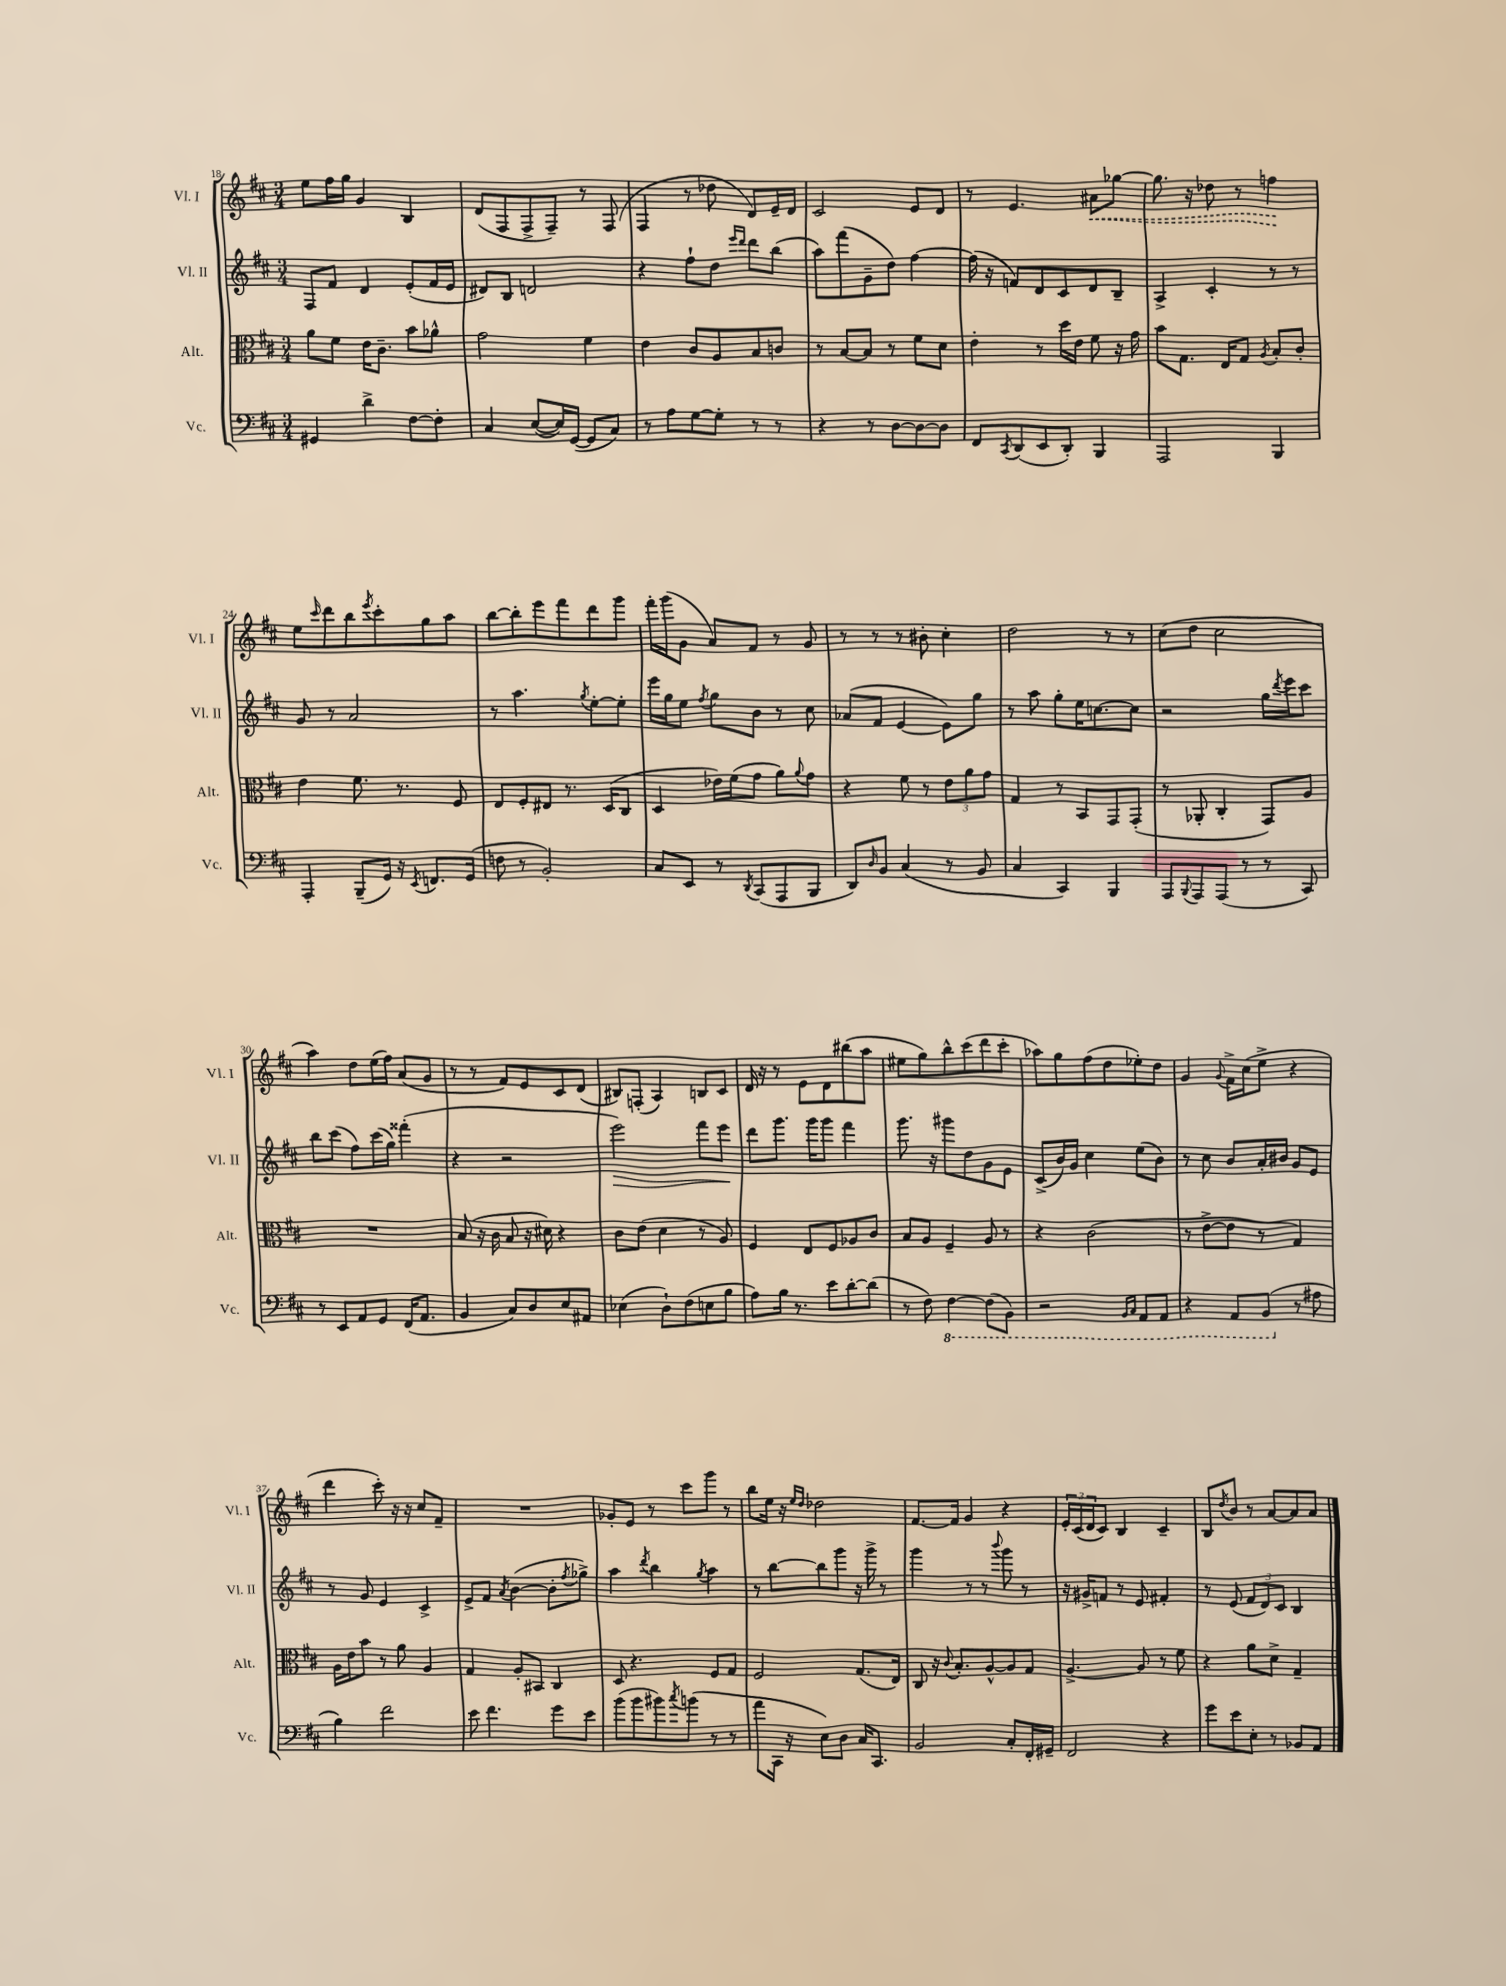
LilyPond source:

<<
\new StaffGroup <<
\new Staff = "s0" \with { instrumentName = "Vl. I" shortInstrumentName = "Vl. I" } {
    \clef treble \key d \major \numericTimeSignature \time 3/4
    e''8 fis''16 g''16 g'4 b4 |
    d'8( fis8 fis8-> fis8--) r8 fis8( |
    fis4 r8 des''8 d'8) e'16-- d'16 |
    cis'2 e'8 d'8 |
    r8 e'4. \once \override Hairpin.style = #'dashed-line ais'8\< ges''8~ |
    ges''8. r16 des''8 r8 f''4\! |
    e''8 \grace { cis'''16 } d'''8 b''8 \acciaccatura { e'''8 } cis'''8-. g''8 a''8 |
    b''8~ b''8-. e'''8 fis'''8 d'''8 g'''8 |
    fis'''16-. g'''16( g'8 a'8) fis'8 r8 g'8 |
    r8 r8 r8 bis'8-. cis''4-. |
    d''2 r8 r8 |
    cis''8( d''8 cis''2 |
    a''4) d''8 e''16( fis''16) a'8( g'8 |
    r8 r8 fis'8) e'8 cis'8 d'8( |
    bis8) f8-.( a4) b8 cis'8 |
    d'16 r16 r8 e'8 d'8 bis''8( a''8 |
    eis''8 g''8) b''8-^ cis'''8( d'''8 cis'''8-. |
    aes''8) g''8 fis''8( d''8 ees''8-.) d''8 |
    g'4 \appoggiatura { g'8 } fis'16-> cis''16( e''8-> r4 |
    d'''4 cis'''8-.) r16 r16 cis''8 fis'8-- |
    R2. |
    ges'8-. e'8 r8 cis'''8 g'''8 r8 |
    b''8 e''16 r16 \grace { e''16 d''16 } des''2 |
    fis'8.~ fis'16 g'4 r4 |
    \tuplet 3/2 { e'16-. cis'16( d'16 } cis'8) b4 cis'4-- |
    b8 \acciaccatura { d''8 } b'8 r8 a'8~ a'8 a'8 \bar "|." |
}
\new Staff = "s1" \with { instrumentName = "Vl. II" shortInstrumentName = "Vl. II" } {
    \clef treble \key d \major \numericTimeSignature \time 3/4
    fis8 fis'8 d'4 e'8-.( fis'16 e'16 |
    dis'8) b8 d'2 |
    r4 fis''8-! d''8 \grace { e'''16 d'''16 } d'''8 b''8( |
    a''8) fis'''8( g'8-- d''8) fis''4~ |
    fis''16( r16 f'8) d'8 cis'8 d'8 b8-- |
    a4-> cis'4-. r8 r8 |
    g'8 r8 a'2 |
    r8 a''4. \acciaccatura { g''8 } e''8~-. e''8-. |
    e'''16 g''16 e''8 \acciaccatura { fis''8 } g''8 b'8 r8 cis''8 |
    aes'8( fis'8 e'4~ e'8) g''8 |
    r8 a''8 g''8-. e''16 c''8.~ c''8 |
    r2 g''16 \acciaccatura { d'''8 } e'''16 cis'''8 |
    b''8 cis'''8( fis''8) cis'''16( g''16) fisis'''4-.( |
    r4 r2 |
    e'''2\>) fis'''8 e'''8\! |
    d'''8 g'''8. g'''16 g'''8 fis'''4 |
    g'''8. r16 gis'''8 d''8 g'8 e'8 |
    cis'8->( b'16) g'16 cis''4 e''8( b'8) |
    r8 cis''8 b'8 a'16-. bis'16 g'8 e'8 |
    r8 g'8 e'4 cis'4-> |
    e'8-> fis'8 \acciaccatura { a'8 } b'4~( b'8-. \acciaccatura { fis''8 } ges''8->) |
    a''4 \acciaccatura { d'''8 } b''4 \acciaccatura { g''8 } a''4 |
    r8 b''8~ b''8 g'''8 r16 g'''16-> r8 |
    g'''4 r8 r8 \appoggiatura { b'''8 } g'''8 r8 |
    r16 gis'16-> f'8 r8 e'8 fis'4-. |
    r8 e'8( \tuplet 3/2 { fis'8 d'8) cis'8 } b4 \bar "|." |
}
\new Staff = "s2" \with { instrumentName = "Alt." shortInstrumentName = "Alt." } {
    \clef alto \key d \major \numericTimeSignature \time 3/4
    a'8 fis'8 e'16 cis'8.-- b'8 aes'8-^ |
    g'2 fis'4 |
    e'4 cis'8 a8 b8 c'8 |
    r8 b8~ b8 r8 fis'8 d'8 |
    e'4-. r8 d''16 e'16 fis'8 r16 g'16 |
    b'8 g8. e16 g8 \acciaccatura { a8 } b8-. cis'8-. |
    e'4 fis'8. r8. fis8 |
    e8 fis8-. eis8 r8. d16( cis8 |
    d4 ees'16) fis'16( g'8 a'8) \appoggiatura { a'8 } g'8 |
    r4 fis'8 r8 \tuplet 3/2 { e'8 a'8 g'8 } |
    g4 r8 b,8 g,8 g,8-.( |
    r8 aes,8-. cis4-. g,8) a8 |
    R2. |
    b8( r16 cis'16 b8 r16 dis'16) r4 |
    cis'8 e'8( d'4 r8 a8) |
    fis4 e8 fis8 aes8 cis'8 |
    b8 a8 fis4-- a8 r8 |
    r4 cis'2( |
    r8 e'8~-> e'8 r8 g4) |
    a16 e'16 b'8 r8 a'8 a4 |
    g4 a8-. bis,8 cis4 |
    d8 r4. fis8 g8 |
    fis2 g8.( e16) |
    cis8 r16 \appoggiatura { cis'8 } b8.-. a8~-^ a8 g8 |
    a4.~-> a8 r8 fis'8 |
    r4 a'8 d'8-> g4-- \bar "|." |
}
\new Staff = "s3" \with { instrumentName = "Vc." shortInstrumentName = "Vc." } {
    \clef bass \key d \major \numericTimeSignature \time 3/4
    gis,4 d'4-> fis8~ fis8-. |
    cis4 e8~( e16) g,16~( g,8 cis8) |
    r8 a8 g8~ g8-. r8 r8 |
    r4 r8 d8~ d8~ d8 |
    fis,8 \acciaccatura { cis,8 } d,8( e,8 d,8-.) b,,4 |
    a,,2 b,,4 |
    a,,4-. b,,8--( g,16) r16 \acciaccatura { e,8 } f,8. g,16( |
    f8 r8 b,2-.) |
    cis8 e,8 r8 \acciaccatura { d,8 } cis,8( a,,8 b,,8 |
    d,8) \grace { d16 } b,8 cis4( r8 b,8 |
    cis4 cis,4) b,,4 |
    a,,8 \appoggiatura { b,,8 } a,,8 a,,8( r8 r8 cis,8) |
    r8 e,8 a,8 g,8 fis,16( a,8. |
    b,4 cis8) d8 e8 ais,8 |
    ees4( d8-!) fis8( e8 b8 |
    a8) b16 r8. e'8 d'8~-. d'8( |
    r8 fis8) \ottava #-1 fis,4~ fis,8( b,,8) |
    r2 \grace { b,,16 cis,16 } a,,8 a,,8 |
    r4 a,,8 b,,8( \ottava #0 r8 ais8 |
    b4) fis'2 |
    e'8 fis'4. g'8 e'8 |
    b'8( b'8 bis'8) \acciaccatura { cis''8 } b'8( r8 r8 |
    a'8 cis,16 r16 e8) d8 cis16 cis,8. |
    b,2 cis8-. fis,16-. gis,16-- |
    fis,2 r4 |
    g'8 e'8 e8-. r8 bes,8 a,8 \bar "|." |
}
>>
>>
\layout { \context { \Score currentBarNumber = #18 } }
